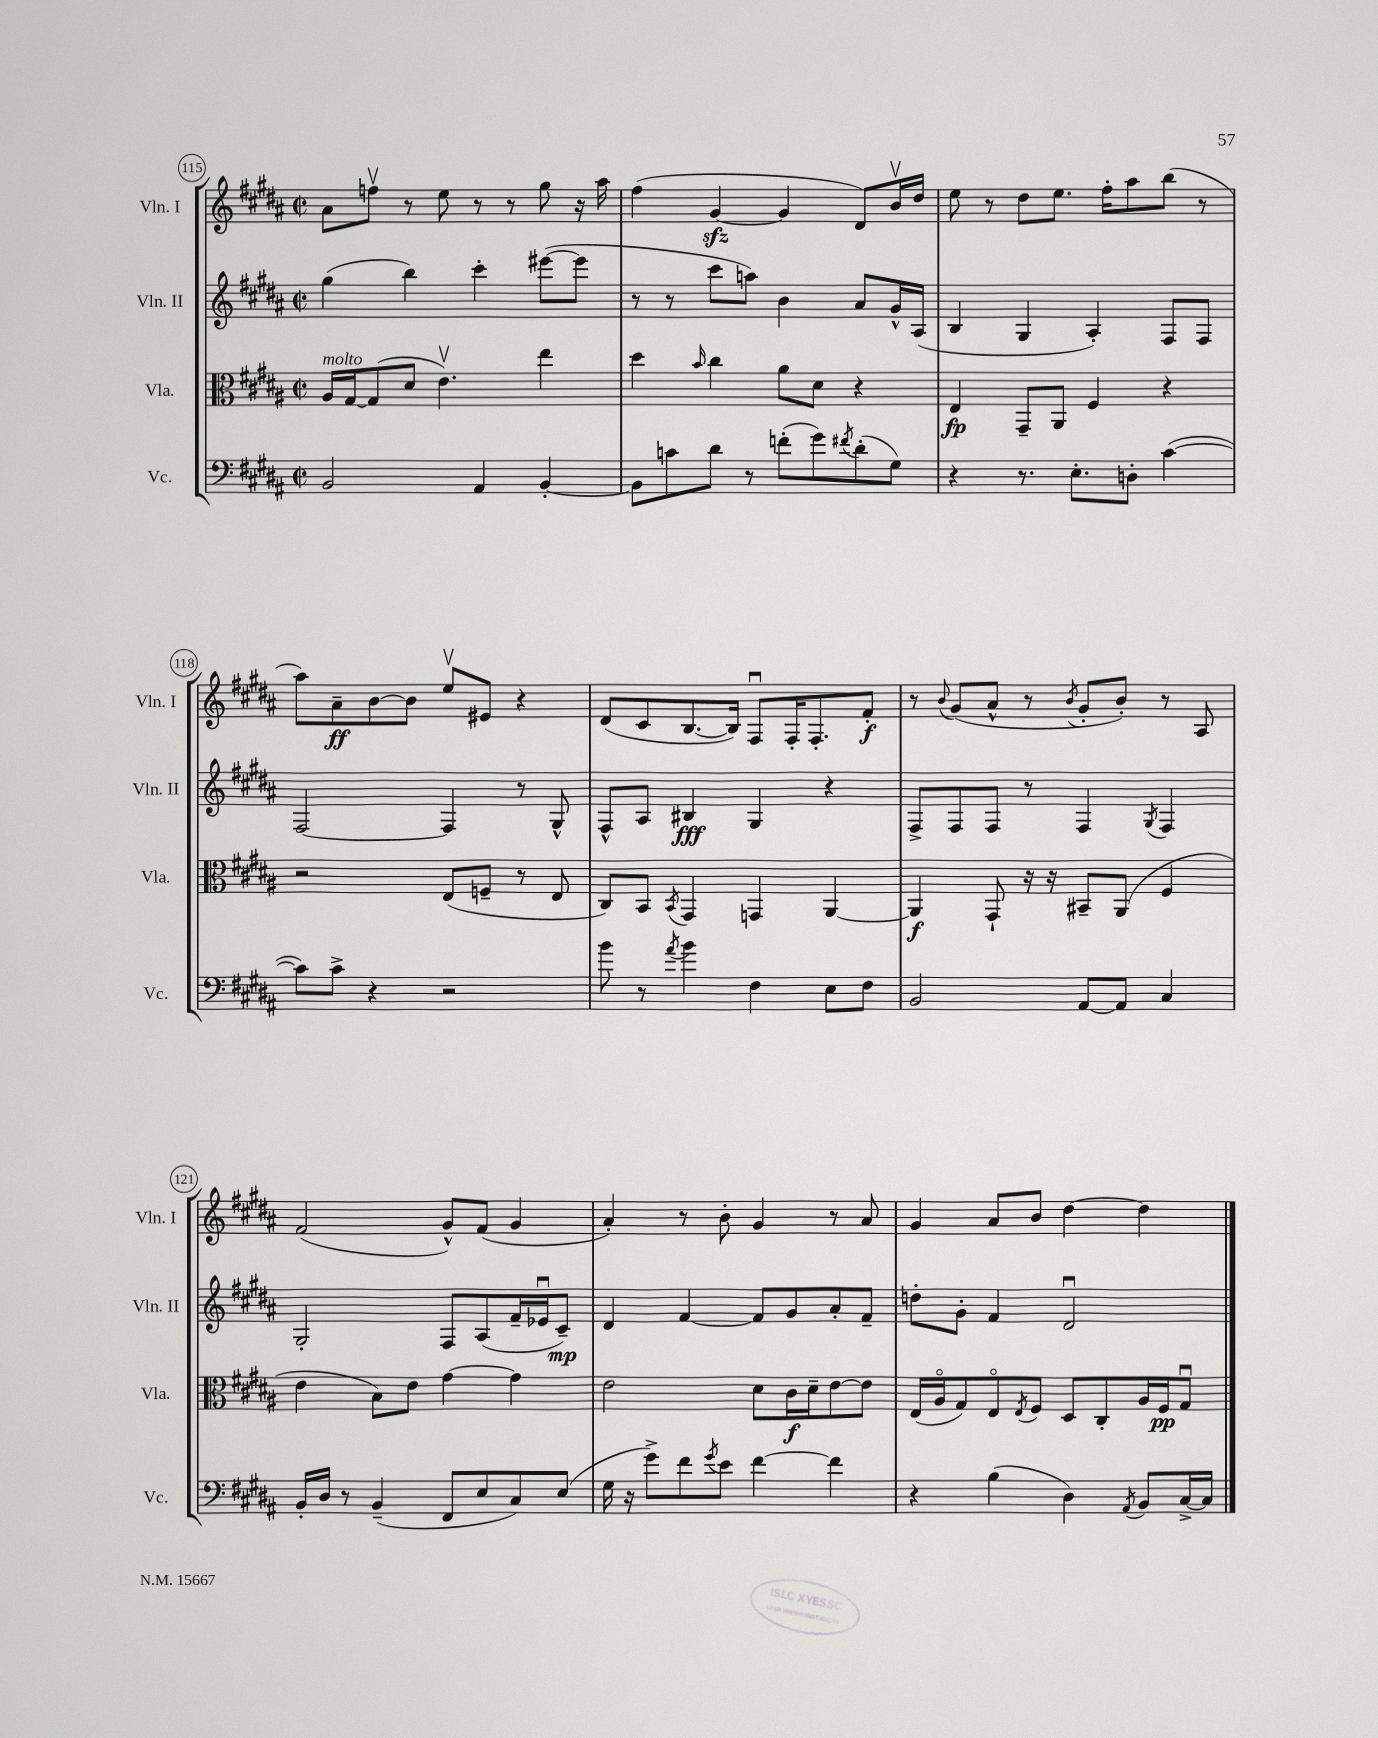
<<
\new StaffGroup <<
\new Staff = "s0" \with { instrumentName = "Vln. I" shortInstrumentName = "Vln. I" } {
    \clef treble \key b \major \defaultTimeSignature \time 2/2
    ais'8 f''8\upbow r8 e''8 r8 r8 gis''8 r16 ais''16 |
    fis''4( gis'4~\sfz gis'4 dis'8) b'16\upbow dis''16 |
    e''8 r8 dis''8 e''8. fis''16-. ais''8 b''8( r8 |
    ais''8) ais'8--\ff b'8~ b'8 e''8\upbow eis'8 r4 |
    dis'8( cis'8 b8.~ b16) fis8\downbow fis16-. fis8.-. fis'8-.\f |
    r8 \appoggiatura { b'8 } gis'8( ais'8-^ r8 \acciaccatura { b'8 } gis'8-. b'8-.) r8 ais8 |
    fis'2( gis'8-^) fis'8( gis'4 |
    ais'4-.) r8 b'8-. gis'4 r8 ais'8 |
    gis'4 ais'8 b'8 dis''4~ dis''4 \bar "|." |
}
\new Staff = "s1" \with { instrumentName = "Vln. II" shortInstrumentName = "Vln. II" } {
    \clef treble \key b \major \defaultTimeSignature \time 2/2
    gis''4( b''4) cis'''4-. eis'''8~( eis'''8 |
    r8 r8 cis'''8 a''8) b'4 ais'8 gis'16-^ ais16( |
    b4 gis4 ais4-.) fis8 fis8 |
    fis2~ fis4 r8 gis8-^ |
    fis8-^ ais8 bis4\fff gis4 r4 |
    fis8-> fis8 fis8 r8 fis4 \acciaccatura { gis8 } fis4 |
    gis2-. fis8 ais8( fis'16-- ees'16\downbow cis'8--\mp) |
    dis'4 fis'4~ fis'8 gis'8 ais'8-. fis'8-- |
    d''8-. gis'8-. fis'4 dis'2\downbow \bar "|." |
}
\new Staff = "s2" \with { instrumentName = "Vla." shortInstrumentName = "Vla." } {
    \clef alto \key b \major \defaultTimeSignature \time 2/2
    ais16^\markup { \italic "molto" } gis16~ gis8( dis'8 e'4.\upbow) e''4 |
    dis''4 \grace { b'16 } cis''4 ais'8 dis'8 r4 |
    e4\fp gis,8-- ais,8 fis4 r4 |
    r2 e8( f8-- r8 e8 |
    cis8) b,8 \acciaccatura { b,8 } gis,4 g,4 ais,4~ |
    ais,4\f gis,8-! r16 r16 bis,8-- ais,8( fis4 |
    e'4 b8) e'8 gis'4~ gis'4 |
    e'2 dis'8 cis'16\f dis'16-- e'8~ e'8 |
    e16( ais16\flageolet gis8) e8\flageolet \acciaccatura { e8 } fis8 dis8 cis8-. ais16 fis16\pp gis8\downbow \bar "|." |
}
\new Staff = "s3" \with { instrumentName = "Vc." shortInstrumentName = "Vc." } {
    \clef bass \key b \major \defaultTimeSignature \time 2/2
    b,2 ais,4 b,4~-. |
    b,8 c'8 dis'8 r8 f'8-.( gis'8) \acciaccatura { fis'8 } dis'8-.( gis8) |
    r4 r8. e8.-. d8-. cis'4~( |
    cis'8) cis'8-> r4 r2 |
    b'8 r8 \acciaccatura { ais'8 } b'4 fis4 e8 fis8 |
    b,2 ais,8~ ais,8 cis4 |
    b,16-. dis16 r8 b,4--( fis,8 e8 cis8) e8( |
    gis16 r16 gis'8->) fis'8 \acciaccatura { gis'8 } e'8 fis'4~ fis'4 |
    r4 b4( dis4) \acciaccatura { ais,8 } b,8 cis16~-> cis16 \bar "|." |
}
>>
>>
\layout { \context { \Score currentBarNumber = #115 \override BarNumber.stencil = #(make-stencil-circler 0.1 0.3 ly:text-interface::print) } }
